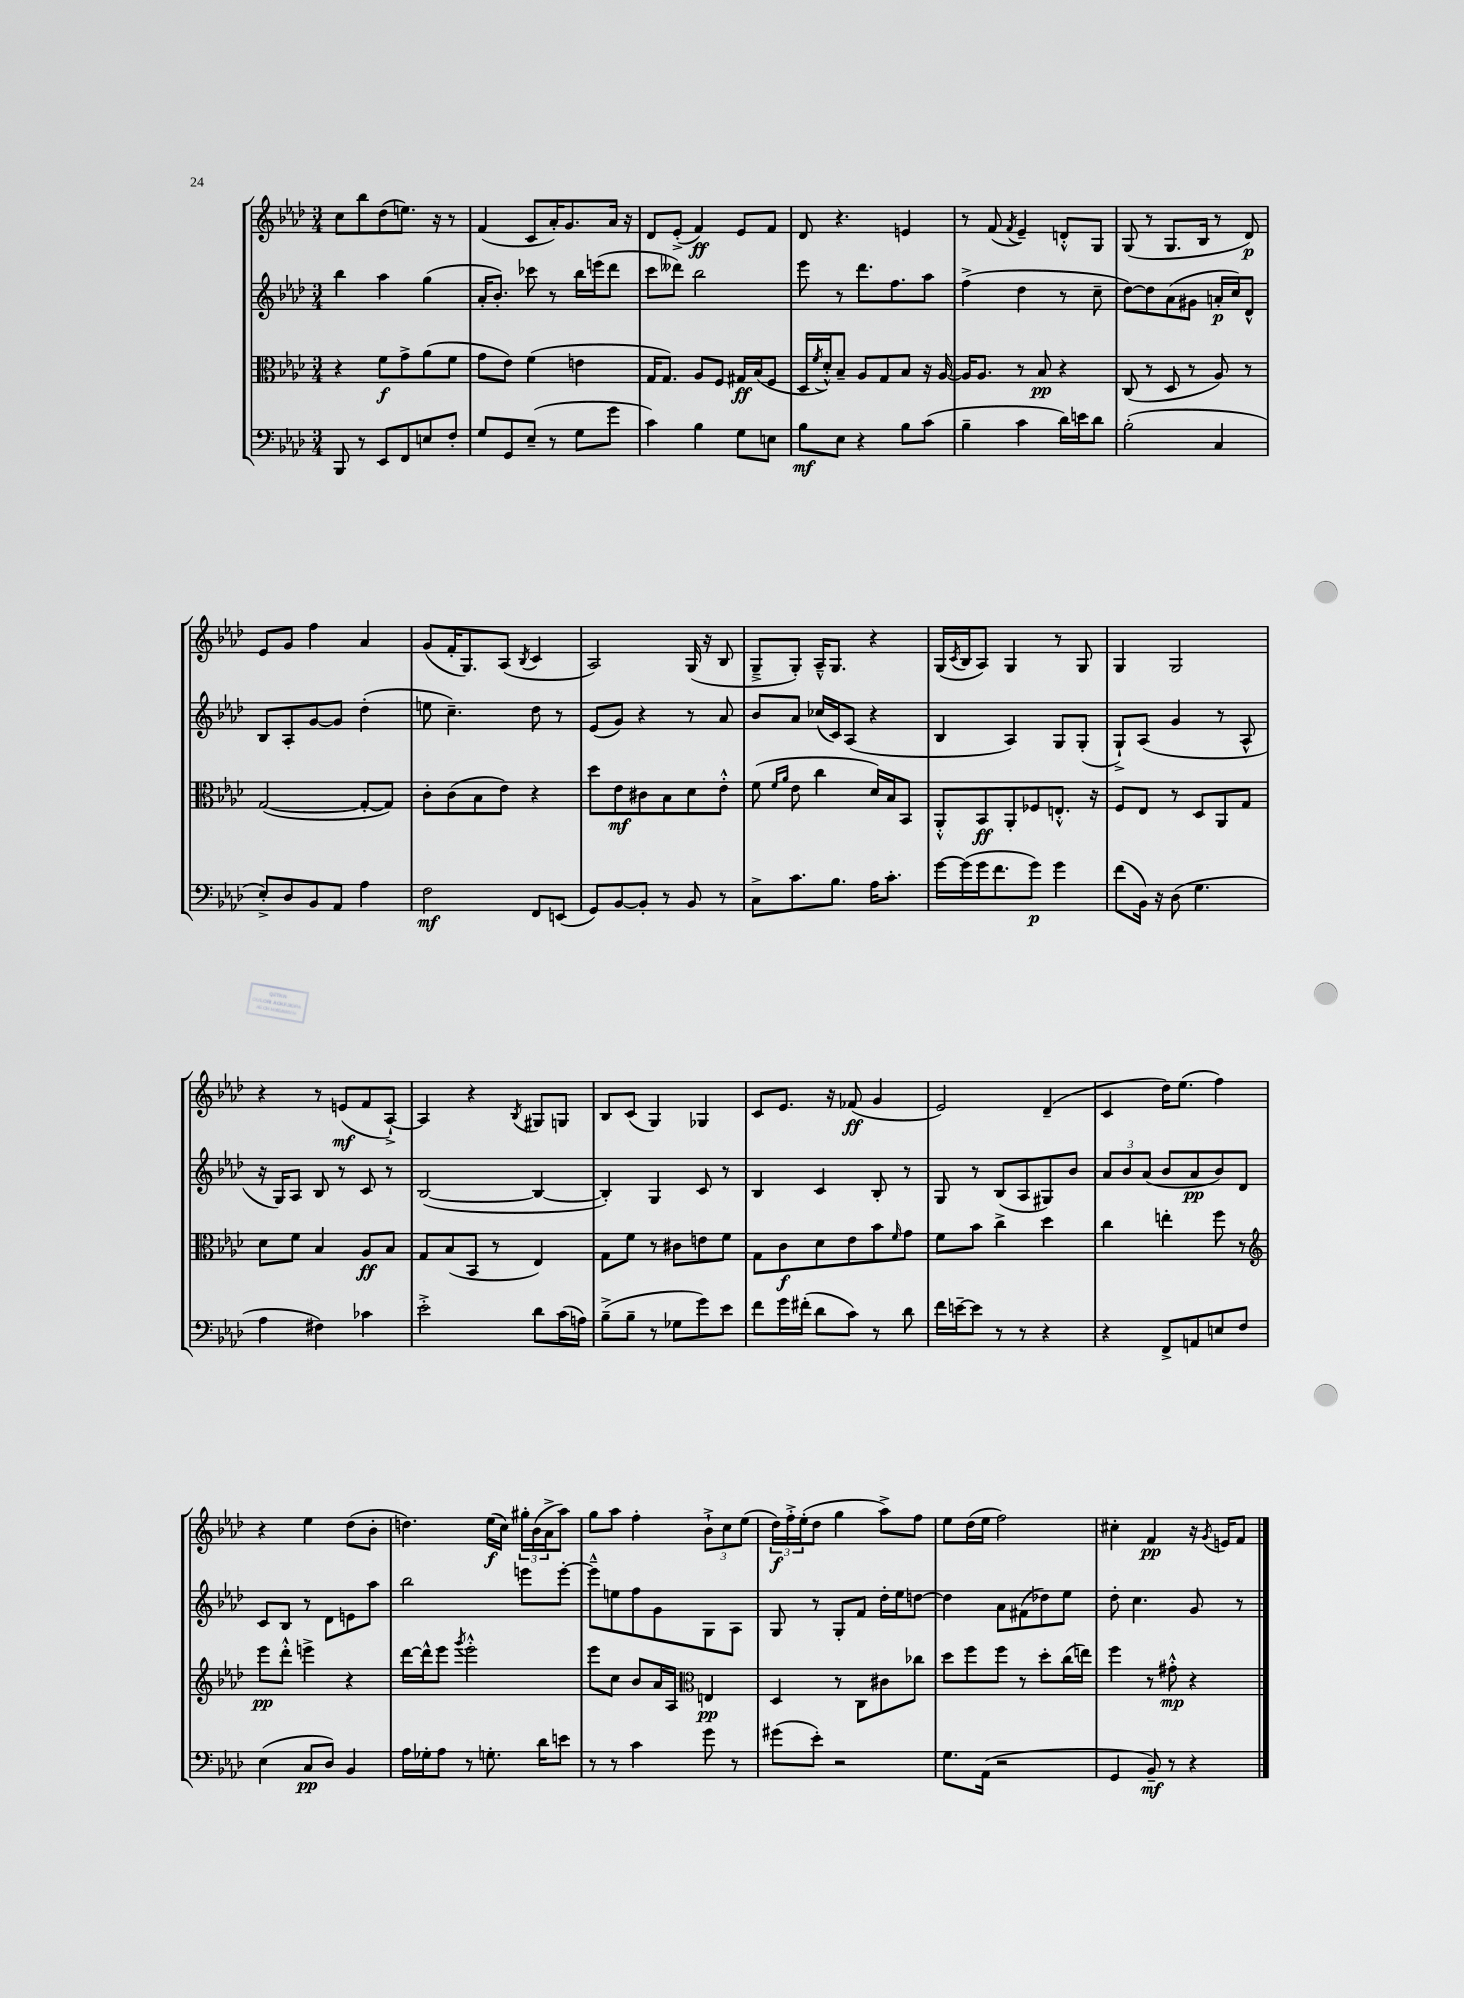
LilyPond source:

<<
\new StaffGroup <<
\new Staff = "s0" {
    \clef treble \key aes \major \numericTimeSignature \time 3/4
    c''8 bes''8 des''8( e''8.) r16 r8 |
    f'4( c'8 aes'16-.) g'8. aes'16 r16 |
    des'8 ees'8-.->( f'4\ff) ees'8 f'8 |
    des'8 r4. e'4 |
    r8 f'8( \acciaccatura { f'8 } ees'4--) d'8-.-^ g8 |
    g8( r8 g8. bes16 r8 des'8\p) |
    ees'8 g'8 f''4 aes'4 |
    g'8( f'16-. g8.) aes8( \acciaccatura { bes8 } c'4 |
    aes2) g16( r16 bes8 |
    g8---> g8-.) aes16---^ g8. r4 |
    g16( \acciaccatura { c'8 } bes16 aes8) g4 r8 g8 |
    g4 g2 |
    r4 r8 e'8\mf( f'8 aes8~-!->) |
    aes4 r4 \acciaccatura { bes8 } gis8 g8 |
    bes8 c'8( g4) ges4 |
    c'8 ees'8. r16 fes'8\ff( g'4 |
    ees'2) des'4--( |
    c'4 des''16) ees''8.( f''4) |
    r4 ees''4 des''8( bes'8-. |
    d''4.) ees''16\f( c''16) \tuplet 3/2 { gis''16-. bes'16( aes'16-> } aes''8) |
    g''8 aes''8 f''4-. \tuplet 3/2 { bes'8-!-> c''8 ees''8( } |
    \tuplet 3/2 { des''16\f) f''16-.-> ees''16-.( } des''8 g''4 aes''8->) f''8 |
    ees''8 des''16( ees''16 f''2) |
    cis''4-. f'4\pp r16 \acciaccatura { g'8 } e'16 f'8 \bar "|." |
}
\new Staff = "s1" {
    \clef treble \key aes \major \numericTimeSignature \time 3/4
    bes''4 aes''4 g''4( |
    aes'16-. bes'8.-.) ces'''8 r8 bes''16 e'''16( des'''8 |
    c'''8 deses'''8) bes''2 |
    ees'''8 r8 des'''8. f''8. aes''8 |
    f''4->( des''4 r8 c''8-- |
    des''8~) des''8 aes'8( gis'8 a'16-.\p c''16) des'8-^ |
    bes8 aes8-. g'8~ g'8 des''4-.( |
    e''8 c''4.--) des''8 r8 |
    ees'8( g'8) r4 r8 aes'8 |
    bes'8 aes'8 ces''16( c'16) aes8( r4 |
    bes4 aes4) g8 g8-.( |
    g8-!->) aes8( g'4 r8 aes8-^ |
    r16 g16) aes8 bes8 r8 c'8 r8 |
    bes2~( bes4~ |
    bes4-.) g4 c'8 r8 |
    bes4 c'4 bes8-. r8 |
    g8 r8 bes8( aes8 gis8) bes'8 |
    \tuplet 3/2 { aes'8 bes'8 aes'8( } bes'8 aes'8\pp bes'8) des'8 |
    c'8 bes8 r8 des'8 e'8 aes''8 |
    bes''2 e'''8 e'''8~-. |
    e'''8---^ e''8 f''8 g'8 g8 aes8 |
    g8 r8 g8-. f'8 des''16-. ees''16 d''8~ |
    d''4 aes'8 fis'8( des''8) ees''8 |
    des''8-. c''4. g'8 r8 \bar "|." |
}
\new Staff = "s2" {
    \clef alto \key aes \major \numericTimeSignature \time 3/4
    r4 f'8\f g'8-> aes'8( f'8 |
    g'8 ees'8) f'4( e'4 |
    g16 g8.) aes8 f8 gis16\ff bes16( f8 |
    des16 \acciaccatura { f'8 } des'16-.-^) bes8-- aes8 g8 bes8 r16 aes16~ |
    aes16 aes8. r8 bes8\pp r4 |
    c8( r8 des8 r8 aes8) r8 |
    g2~( g8~-. g8) |
    c'8-. c'8( bes8 ees'8) r4 |
    des''8 ees'8\mf cis'8 bes8 des'8 ees'8-.-^ |
    f'8( \grace { f'16 aes'16 } ees'8 c''4 des'16) bes16 bes,8 |
    aes,8-.-^ bes,8\ff aes,8-. fes8 e8.-.-^ r16 |
    f8 ees8 r8 des8 aes,8 g8 |
    des'8 f'8 bes4 aes8\ff bes8 |
    g8 bes8( bes,8 r8 ees4) |
    g8 f'8 r8 cis'8 e'8 f'8 |
    g8 c'8\f des'8 ees'8 bes'8 \grace { f'16 } g'8 |
    f'8 bes'8 c''4-> des''4 |
    c''4 e''4-. f''8 r8 |
    \clef treble ees'''8\pp des'''8-.-^ e'''4-> r4 |
    des'''16~ des'''16-^ ees'''8 \acciaccatura { g'''8 } ees'''2-.-^ |
    ees'''8 c''8 bes'8 aes'16 aes16 \clef alto e4\pp |
    des4 r8 c8 cis'8 ces''8 |
    des''8 f''8 f''8 r8 des''8-. c''16( e''16) |
    f''4 r8 gis'8-.-^\mp r4 \bar "|." |
}
\new Staff = "s3" {
    \clef bass \key aes \major \numericTimeSignature \time 3/4
    bes,,8 r8 ees,8 f,8 e8 f8-. |
    g8 g,8 ees8--( r8 g8 g'8 |
    c'4) bes4 g8 e8 |
    bes8\mf ees8 r4 bes8 c'8( |
    bes4-- c'4 des'16) e'16 des'8 |
    bes2-.( c4 |
    ees8-.->) des8 bes,8 aes,8 aes4 |
    f2\mf f,8 e,8( |
    g,8) bes,8~ bes,8-. r8 bes,8 r8 |
    c8-> c'8. bes8. aes16 c'8.-. |
    g'16~ g'16( g'16 f'8. g'8\p) g'4 |
    f'8( bes,16) r16 des8( g4. |
    aes4 fis4) ces'4 |
    ees'2-.-> des'8 c'16( a16) |
    bes8--->( bes8-- r8 ges8 g'8) ees'8 |
    f'8 g'16 fis'16-.( des'8 c'8) r8 des'8 |
    f'16 e'16~-- e'8 r8 r8 r4 |
    r4 f,8-> a,8 e8 f8 |
    ees4( c8\pp des8) bes,4 |
    aes16 ges16-. aes8 r8 g8.-. des'16 e'8 |
    r8 r8 c'4 g'8 r8 |
    gis'8( ees'8-.) r2 |
    g8. aes,16( r2 |
    g,4 bes,8--\mf) r8 r4 \bar "|." |
}
>>
>>
\layout { \context { \Score \remove "Bar_number_engraver" } }
